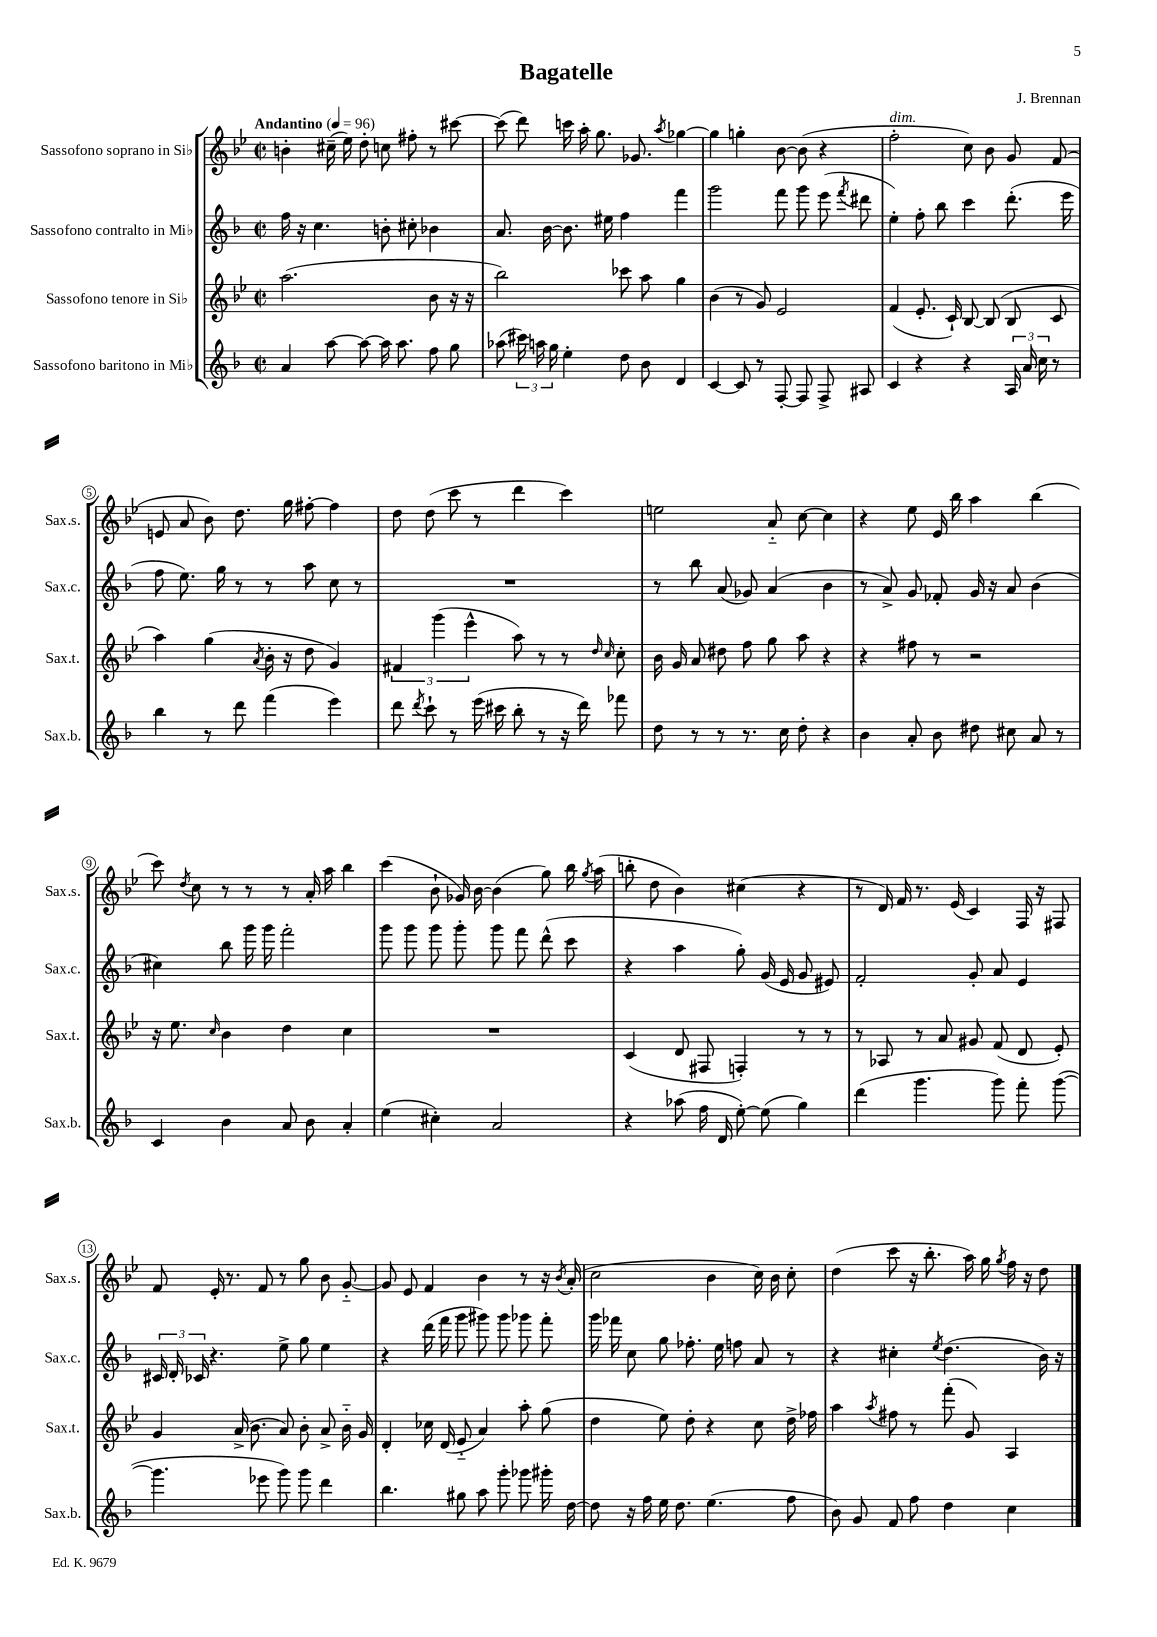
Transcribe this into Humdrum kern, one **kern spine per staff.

**kern	**kern	**kern	**kern
*staff4	*staff3	*staff2	*staff1
*clefG2	*clefG2	*clefG2	*clefG2
*k[b-]	*k[b-e-]	*k[b-]	*k[b-e-]
*M2/2	*M2/2	*M2/2	*M2/2
*met(c|)	*met(c|)	*met(c|)	*met(c|)
*MM96	*MM96	*MM96	*MM96
4a/	(2.aa\	16ff\	4b'\
.	.	16r	.
.	.	4.cc\	.
[8aa\	.	.	(16cc#~\
.	.	.	16ee-\)
8aa\_	.	.	8dd'\
16aa\]	.	8b'\	8cc\
8.aa\	.	.	.
.	.	8cc#'\	8ff#'\
8ff\	8b-\	4b-\	8r
8gg\	16r	.	[8ccc#\
.	16r	.	.
=	=	=	=
(8aa-\	2bb-\)	8.a/	(8ccc#\]
24ccc#\)	.	.	8ddd\)
24aa\	.	.	.
.	.	[16b-\	.
24gg\	.	.	.
4ee'\	.	8.b-\]	16ccc\
.	.	.	16aa'\
.	.	.	8.gg\
.	.	16ee#\	.
8dd\	8ccc-\	4ff\	.
.	.	.	8.g-/
8b-\	8aa\	.	.
.	.	.	8qaa/
4d/	4gg\	4fff\	[4gg-\
=	=	=	=
[4c/	(4b-\	2ggg\	4gg-\]
8c/]	8r	.	4gg'\
8r	8g/)	.	.
[8F'/	2e-/	8fff\	[8b-\
8F/]	.	8ggg\	(8b-\]
8F^/	.	(8eee\	4r
.	.	8qfff/	.
8A#/	.	8ddd#\	.
=	=	=	=
4c/	(4f/	4ee'\)	2ff'\
4r	8.e-'/	8ff'\	.
.	.	8bb-\	.
.	16c`/)	.	.
4r	[8B-/	4ccc\	8cc\)
.	(8B-/]	.	8b-\
24A/	8B-/	(8.ddd'\	8g/
24a/	.	.	.
24cc\	.	.	.
8r	8c/	.	(8f/
.	.	16eee\	.
=	=	=	=
4bb-\	4aa\)	8ff\	8e/
.	.	8.ee\)	8a/
8r	(4gg\	.	8b-\)
.	.	16gg\	.
8ddd\	.	8r	8.dd\
.	8qa/	.	.
(4fff\	16b-'\	8r	.
.	16r	.	16gg\
.	8dd\	8aa\	[8ff#'\
4eee\)	4g/)	8cc\	4ff#\]
.	.	8r	.
=	=	=	=
8ddd\	6f#/	1r	8dd\
8qddd/	.	.	.
8ccc`\	.	.	(8dd\
.	(6ggg\	.	.
8r	.	.	8ccc\
.	6eee-^^\	.	.
(16eee\	.	.	8r
16ccc#\	.	.	.
8bb-'\	8aa\)	.	4ddd\
8r	8r	.	.
16r	8r	.	4ccc\)
16ddd\)	.	.	.
.	16qqdd/	.	.
.	16qqcc/	.	.
8fff-\	8cc'\	.	.
=	=	=	=
8dd\	16b-\	8r	2ee\
.	16g/	.	.
8r	8a/	8bb-\	.
8r	8dd#\	(8a/	.
8.r	8ff\	8g-/)	.
.	8gg\	(4a/	8a'~/
16cc\	.	.	.
8dd'\	8aa\	.	[8cc\
4r	4r	4b-\	4cc\]
=	=	=	=
4b-\	4r	8r	4r
.	.	8a^/)	.
8a'/	8ff#\	8g/	8ee-\
8b-\	8r	8f-'/	16e-/
.	.	.	16bb-\
8dd#\	2r	16g/	4aa\
.	.	16r	.
8cc#\	.	8a/	.
8a/	.	(4b-\	(4bb-\
8r	.	.	.
=	=	=	=
4c/	16r	4cc#\)	8ccc\)
.	8.ee-\	.	.
.	.	.	8qdd/
.	.	.	8cc\
.	16qqcc/	.	.
4b-\	4b-\	8bb-\	8r
.	.	16ggg\	8r
.	.	16ggg\	.
8a/	4dd\	2fff'\	8r
8b-\	.	.	16a'/
.	.	.	16aa\
4a'/	4cc\	.	4bb-\
=	=	=	=
(4ee\	1r	8ggg\	(4ccc\
.	.	8ggg\	.
4cc#'\)	.	8ggg\	8b-`\
.	.	8ggg'\	16g-/)
.	.	.	[16b-\
2a/	.	8ggg\	(4b-\]
.	.	8fff\	.
.	.	(8ddd^^\	8gg\)
.	.	8ccc\	16bb-\
.	.	.	8qgg/
.	.	.	(16aa\
=	=	=	=
4r	(4c/	4r	8bb'\
.	.	.	8dd\
(8aa-\	8d/	4aa\	4b-\)
16ff\	8F#/	.	.
16d/	.	.	.
[8ee'\)	4F'/)	8gg'\)	(4cc#\
(8ee\]	.	(16g/	.
.	.	16e/	.
4gg\)	8r	8g/	4r
.	8r	8e#/)	.
=	=	=	=
(4ddd\	8r	2f'/	8r
.	8A-/	.	16d/)
.	.	.	16f/
4.ggg\	8r	.	8.r
.	8a/	.	.
.	.	.	(16e-/
.	8g#/	8g'/	4c/)
8ggg\)	(8f/	8a/	.
8fff'\	8d/	4e/	16F/
.	.	.	16r
([8ggg\	8e-'/)	.	8F#/
=	=	=	=
4.ggg\]	4g/	24c#/	8f/
.	.	24d'/	.
.	.	24c-/	.
.	.	4.r	16e-'/
.	.	.	8.r
.	(16a^/	.	.
.	8.b-\	.	.
8eee-\	.	.	8f/
8ggg\)	8a/)	8ee^\	8r
8ggg\	8b-'\	8gg\	8gg\
4ddd\	8a^/	4ee\	8b-\
.	16b-'~\	.	[8g'~/
.	16g/	.	.
=	=	=	=
4.bb-\	4d'/	4r	8g/]
.	.	.	8e-/
.	16cc-\	(16ddd\	4f/
.	(16d/	16fff\	.
8gg#\	8e-'~/	8ggg\	.
8aa\	4a/)	8ggg#\)	4b-\
8ggg'\	.	8ggg#\	.
8ggg-\	8aa'\	8ggg-\	8r
16ggg#'\	(8gg\	8fff'\	16r
.	.	.	8qb-/
[16dd\	.	.	(16a'/
=	=	=	=
8dd\]	4dd\	16ggg\	2cc\
.	.	16fff-\	.
16r	.	8cc\	.
16ff\	.	.	.
16ee\	8ee-\)	8gg\	.
8.dd\	.	.	.
.	8dd'\	8.ff-'\	.
(4.ee\	4r	.	4b-\
.	.	16ee\	.
.	.	8ff\	.
.	8cc\	8a/	16cc\)
.	.	.	16b-\
8ff\	16dd^\	8r	8cc'\
.	16ff-\	.	.
=	=	=	=
8b-\)	4aa\	4r	(4dd\
8g/	.	.	.
.	8qaa/	.	.
8f/	8ff#\	4cc#'\	8ccc\
8ff\	8r	.	16r
.	.	.	8.bb-'\
.	.	8qee/	.
4dd\	(8fff'\	(4.dd\	.
.	8g/)	.	16aa\)
.	.	.	16gg\
.	.	.	8qgg/
4cc\	4A/	.	16ff\
.	.	.	16r
.	.	16b-\)	8dd\
.	.	16r	.
==	==	==	==
*-	*-	*-	*-
